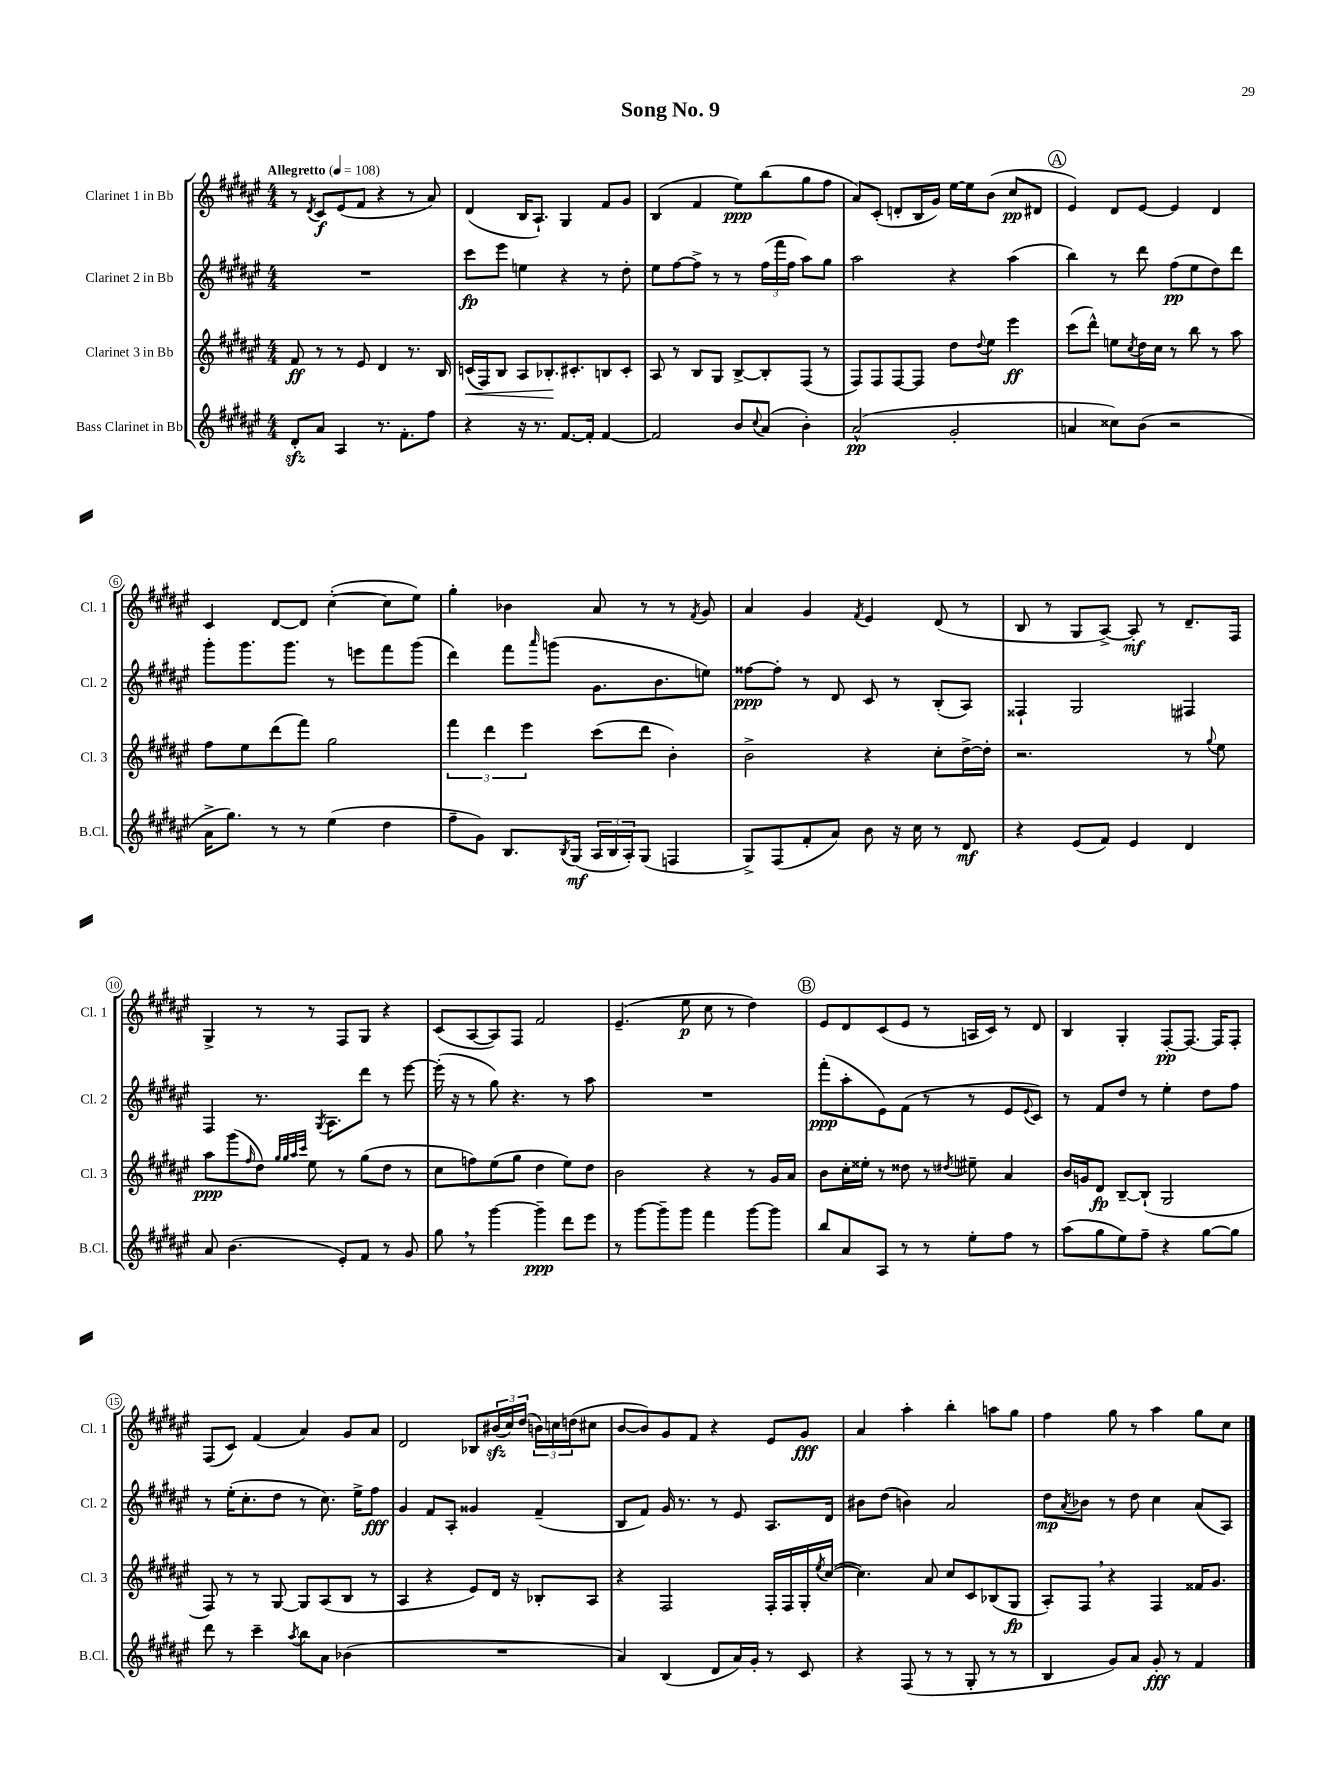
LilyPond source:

\header { title = "Song No. 9" }
<<
\new StaffGroup <<
\new Staff = "s0" \with { instrumentName = "Clarinet 1 in Bb" shortInstrumentName = "Cl. 1" } {
    \clef treble \key fis \major \numericTimeSignature \time 4/4 \tempo "Allegretto" 4 = 108
    r8 \acciaccatura { dis'8 } cis'8\f eis'8( fis'8 r4 r8 ais'8) |
    dis'4( b16 ais8.-!) gis4 fis'8 gis'8 |
    b4( fis'4 eis''8\ppp) b''8( gis''8 fis''8 |
    ais'8) cis'8-.( d'8-. b16 gis'16) eis''16~ eis''16 b'8( cis''8\pp dis'8 |
    \mark \markup { \circle "A" } eis'4) dis'8 eis'8~ eis'4 dis'4 |
    cis'4 dis'8~ dis'8 cis''4~-.( cis''8 eis''8) |
    gis''4-. bes'4 ais'8 r8 r8 \acciaccatura { fis'8 } gis'8 |
    ais'4 gis'4 \acciaccatura { fis'8 } eis'4 dis'8( r8 |
    b8 r8 gis8 ais8~->) ais8-.\mf r8 dis'8.-- fis16 |
    gis4-> r8 r8 fis8 gis8 r4 |
    cis'8( ais8~ ais8) fis8 fis'2 |
    eis'4.--( eis''8\p cis''8 r8 dis''4) |
    \mark \markup { \circle "B" } eis'8 dis'8 cis'8( eis'8 r8 a16 cis'16) r8 dis'8 |
    b4 gis4-. fis8~-.\pp fis8.~ fis16 fis8-. |
    fis8( cis'8) fis'4( ais'4) gis'8 ais'8 |
    dis'2 bes8 \tuplet 3/2 { bis'16\sfz( cis''16) dis''16( } \tuplet 3/2 { b'16) c''16 d''16( } cis''8 |
    b'8~ b'8) gis'8 fis'8 r4 eis'8 gis'8\fff |
    ais'4 ais''4-. b''4-. a''8 gis''8 |
    fis''4 gis''8 r8 ais''4 gis''8 cis''8 \bar "|." |
}
\new Staff = "s1" \with { instrumentName = "Clarinet 2 in Bb" shortInstrumentName = "Cl. 2" } {
    \clef treble \key fis \major \numericTimeSignature \time 4/4
    R1 |
    cis'''8\fp eis'''8 e''4 r4 r8 dis''8-. |
    eis''8 fis''8~ fis''8-> r8 r8 \tuplet 3/2 { fis''16( fis'''16 fis''16 } ais''8) gis''8 |
    ais''2 r4 ais''4( |
    \mark \markup { \circle "A" } b''4) r8 dis'''8 fis''8\pp( eis''8 dis''8) dis'''8 |
    gis'''8-. gis'''8. gis'''8. r8 e'''8 fis'''8 gis'''8( |
    dis'''4) fis'''8 \grace { ais'''16 } g'''8( gis'8. b'8. e''8) |
    fisis''8~\ppp fisis''8-. r8 dis'8 cis'8 r8 b8-.( ais8) |
    fisis4-! gis2 fis4 |
    fis4 r8. \acciaccatura { gis8 } ais8. dis'''8 r8 eis'''8~ |
    eis'''16-.( r16 r8 gis''8) r4. r8 ais''8 |
    R1 |
    \mark \markup { \circle "B" } fis'''8-.\ppp( ais''8-. eis'8) fis'8( r8 r8 eis'8 \appoggiatura { eis'8 } cis'8) |
    r8 fis'8 dis''8 r8 eis''4-. dis''8 fis''8 |
    r8 eis''16-.( cis''8.-. dis''8 r8 cis''8.) eis''16-> fis''8\fff |
    gis'4 fis'8 ais8-. gisis'4 fis'4--( |
    b8 fis'8) gis'16 r8. r8 eis'8 ais8. dis'16 |
    bis'8 dis''8( b'4) ais'2 |
    dis''8\mp \acciaccatura { ais'8 } bes'8 r8 dis''8 cis''4 ais'8( ais8) \bar "|." |
}
\new Staff = "s2" \with { instrumentName = "Clarinet 3 in Bb" shortInstrumentName = "Cl. 3" } {
    \clef treble \key fis \major \numericTimeSignature \time 4/4
    fis'8\ff r8 r8 eis'8 dis'4 r8. b16 |
    c'16\<( fis16) b8 ais8 bes8.-.\! cis'8.-. b8 cis'8-. |
    ais8 r8 b8 gis8 b8~-> b8-. fis8( r8 |
    fis8) fis8 fis8~ fis8 dis''8 \appoggiatura { dis''8 } eis''8 eis'''4\ff |
    \mark \markup { \circle "A" } cis'''8( dis'''8-^) e''8 \acciaccatura { cis''8 } dis''16 cis''16 r8 b''8 r8 ais''8 |
    fis''8 eis''8 dis'''8( fis'''8) gis''2 |
    \tuplet 3/2 { fis'''4 dis'''4 eis'''4 } cis'''8( dis'''8 b'4-.) |
    b'2-> r4 cis''8-. dis''16~-> dis''16-. |
    r2. r8 \appoggiatura { gis''8 } eis''8 |
    ais''8\ppp gis'''8( \grace { fis''16 } dis''8) \grace { gis''32 gis''32 ais''32 cis'''32 } eis''8 r8 gis''8( dis''8 r8 |
    cis''8 f''8) eis''8( gis''8 dis''4 eis''8) dis''8 |
    b'2 r4 r8 gis'16 ais'16 |
    \mark \markup { \circle "B" } b'8 cis''16-. eisis''16-. r8 disis''8 r8 \acciaccatura { dis''8 } eis''8-- ais'4 |
    b'16 g'16 dis'8\fp b8~-- b8-!( gis2 |
    fis8) r8 r8 gis8~ gis8 ais8( b8 r8 |
    ais4 r4 eis'8) dis'16 r16 bes8-. ais8 |
    r4 fis2 fis16-. fis16 gis16-. \acciaccatura { eis''8 } cis''16~( |
    cis''4.) ais'8 cis''8 cis'8 bes8( gis8\fp |
    ais8-.) fis8 \breathe r4 fis4 fisis'16 gis'8. \bar "|." |
}
\new Staff = "s3" \with { instrumentName = "Bass Clarinet in Bb" shortInstrumentName = "B.Cl." } {
    \clef treble \key fis \major \numericTimeSignature \time 4/4
    dis'8-.\sfz ais'8 ais4 r8. fis'8.-. fis''8 |
    r4 r16 r8. fis'8.~ fis'16-. fis'4~ |
    fis'2 b'8 \appoggiatura { cis''8 } ais'8( b'4-.) |
    ais'2-^\pp( gis'2-. |
    \mark \markup { \circle "A" } a'4 cisis''8) b'8( r2 |
    ais'16-> gis''8.) r8 r8 eis''4( dis''4 |
    fis''8-- gis'8) b8. \acciaccatura { b8 } gis16\mf( \tuplet 3/2 { ais16 b16 ais16-.) } gis8( f4 |
    gis8->) fis8( fis'8-. ais'8) b'8 r16 cis''16 r8 dis'8\mf |
    r4 eis'8( fis'8) eis'4 dis'4 |
    ais'8 b'4.( eis'8-.) fis'8 r8 gis'8 |
    gis''8 \breathe r8 gis'''4~ gis'''4--\ppp dis'''8 eis'''8 |
    r8 gis'''8~ gis'''8-- gis'''8 fis'''4 gis'''8~ gis'''8 |
    \mark \markup { \circle "B" } b''8 ais'8 ais8 r8 r8 eis''8-. fis''8 r8 |
    ais''8( gis''8 eis''8) fis''8-- r4 gis''8~ gis''8 |
    dis'''8 r8 cis'''4-- \acciaccatura { ais''8 } b''8 ais'8 bes'4( |
    R1 |
    ais'4) b4( dis'8 ais'16) gis'16-. r8 cis'8 |
    r4 fis8( r8 r8 gis8-. r8 r8 |
    b4 gis'8) ais'8 gis'8-.\fff r8 fis'4 \bar "|." |
}
>>
>>
\layout { \context { \Score \override BarNumber.stencil = #(make-stencil-circler 0.1 0.3 ly:text-interface::print) } }
